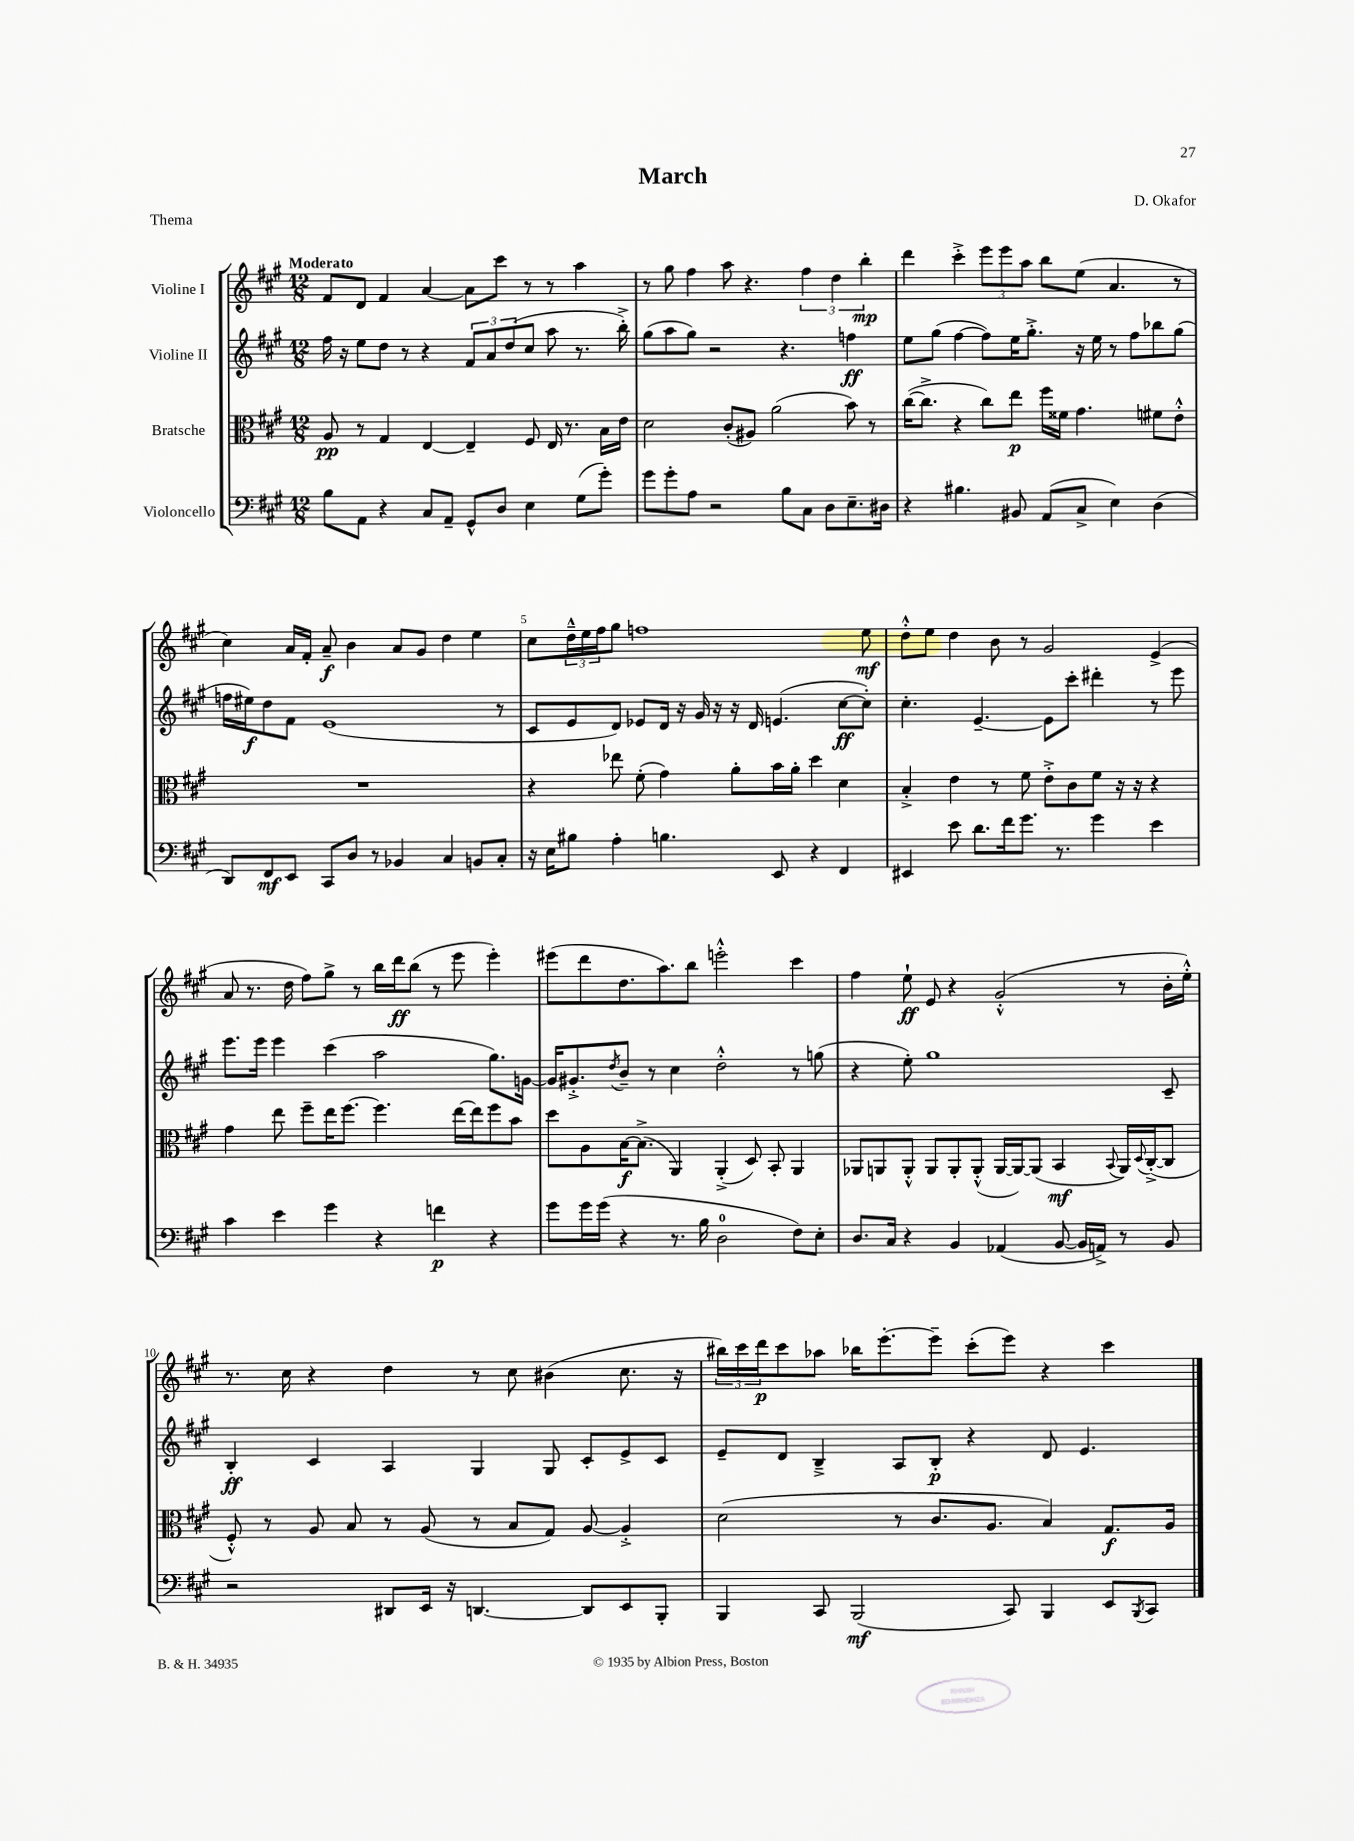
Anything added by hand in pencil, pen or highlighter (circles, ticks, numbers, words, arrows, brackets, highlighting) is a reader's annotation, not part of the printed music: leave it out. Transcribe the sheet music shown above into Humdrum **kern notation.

**kern	**kern	**kern	**kern
*staff4	*staff3	*staff2	*staff1
*clefF4	*clefC3	*clefG2	*clefG2
*k[f#c#g#]	*k[f#c#g#]	*k[f#c#g#]	*k[f#c#g#]
*M12/8	*M12/8	*M12/8	*M12/8
8B	8A	16ff#	8f#
.	.	16r	.
8AA	8r	8ee	8d
4r	4G#	8dd	4f#
.	.	8r	.
8C#	[4E	4r	[4a
8AA~	.	.	.
8GG#^^	4E~]	12f#	8a]
.	.	12a	.
8D	.	.	8ccc#
.	.	(12dd	.
4E	8F#	8cc#	8r
.	16E	8aa	8r
.	8.r	.	.
(8G#	.	8.r	4aa
8g#')	16B	.	.
.	16e	16bb'^)	.
=	=	=	=
8g#	2d	(8gg#	8r
8g#'	.	8aa	8gg#
8A	.	8gg#)	4ff#
2r	.	2r	.
.	(8c#'	.	8aa
.	8A#)	.	4.r
.	(2a	.	.
8B	.	4.r	.
8C#	.	.	6ff#
8D	.	.	.
.	.	.	6dd
8.E~	8b)	4ff	.
.	.	.	6bb'
.	8r	.	.
16D#	.	.	.
=	=	=	=
4r	([16cc#	8ee	4ddd
.	8.cc#^]	.	.
.	.	(8gg#	.
4.B#	4r	[4ff#	4ccc#'^
.	8cc#)	8ff#])	12eee
.	.	.	12eee
8BB#	8ee	16ee	.
.	.	.	12aa
.	.	8.gg#'^	.
(8AA	16ff#	.	8bb
.	16f##	.	.
8C#^	4.g#	16r	(8ee
.	.	16ee	.
4E)	.	8r	4.a
.	.	8ff#	.
(4D	8f#	8bb-	.
.	8e'^^	(8gg#	8r
=	=	=	=
8DD)	1.r	16ff	4cc#)
.	.	16ee#)	.
8FF#	.	8dd	.
8EE	.	8f#	16a
.	.	.	16f#'
8CC#	.	(1e	8a~
8D	.	.	4b
8r	.	.	.
4BB-	.	.	8a
.	.	.	8g#
4C#	.	.	4dd
8BB	.	.	4ee
8C#'	.	8r	.
=	=	=	=
16r	4r	8c#	8cc#
16E	.	.	.
8B#	.	8e	24dd~^^
.	.	.	24ee
.	.	.	24ff#
4A'	8ee-	8d)	8gg#
.	(8f#'	8e-	1ff
4.B	4g#)	16d	.
.	.	16r	.
.	.	16g#	.
.	.	16r	.
.	8a'	16r	.
.	.	16d	.
8EE	16b	(4.e	.
.	16a'	.	.
4r	4dd	.	.
4FF#	4d	[8cc#	.
.	.	8cc#'])	8ee
=	=	=	=
4EE#	4B'^	4.cc#'	8dd'^^
.	.	.	8ee
8e	4e	.	4dd
8.d	.	[4.e~	.
.	8r	.	8b
16f#	.	.	.
8.g#	8f#	.	8r
.	8e'^	8e]	2g#
8.r	.	.	.
.	8c#	8ccc#'	.
4g#	8f#	4ddd#'	.
.	16r	.	.
.	16r	.	.
4e	4r	8r	(4e^
.	.	8eee	.
=	=	=	=
4c#	4g#	8.eee	8a
.	.	.	8.r
.	.	16eee	.
4e	8ee	4eee	.
.	.	.	16dd
.	8ff#~	.	8ff#)
4g#	16ee	(4ccc#	8gg#^
.	[8.ff#	.	.
.	.	.	8r
4r	4.ff#]	2aa	16bb
.	.	.	16ddd
.	.	.	(8bb
4f	.	.	8r
.	[16ee	.	8eee
.	16ee]	.	.
4r	8ff#	8.gg#)	4eee')
.	8b	.	.
.	.	[16g	.
=	=	=	=
8g#	8dd	16g]	(8eee#
.	.	8.g#'^	.
16g#	8A	.	8ddd
(16g#	.	.	.
.	.	8qdd	.
4r	[16B	8b~	8.dd
.	(8.B^]	.	.
.	.	8r	.
.	.	.	8.aa)
8.r	4AA)	4cc#	.
.	.	.	8bb
16B	.	.	.
2D	(4AA'^	2dd'^^	2eee'^^
.	8D)	.	.
.	8BB'	.	.
8F#)	4AA	8r	4ccc#
8E'	.	(8gg	.
=	=	=	=
8.D	8AA-	4r	4ff#
.	8AA	.	.
16C#	.	.	.
4r	8AA'^^	8ee')	8ee`
.	8AA	1gg#	8e
4BB	8AA'	.	4r
.	(8AA'^^	.	.
(4AA-	[16AA	.	(2g#'^^
.	16AA_)	.	.
.	(8AA]	.	.
[8BB	4BB	.	.
16BB]	.	.	.
16AA^)	.	.	.
.	8qqBB	.	.
8r	16AA)	.	8r
.	8qqD	.	.
.	([16C#'^	.	.
8BB	8C#]	8c#~	16b'
.	.	.	16ee'^^)
=	=	=	=
2r	8F#'^^)	4B'	8.r
.	8r	.	.
.	.	.	16cc#
.	8A	4c#	4r
.	8B	.	.
8DD#	8r	4A	4dd
16EE	(8A	.	.
16r	.	.	.
[4.DD	8r	4G#	8r
.	8B	.	8cc#
.	8G#)	8G#	(4b#
8DD]	[8A	8c#'	.
8EE	4A'^]	8e^	8.cc#
8BBB'	.	8c#	.
.	.	.	16r
=	=	=	=
4BBB	(2d	8e~	24bb#)
.	.	.	24ccc#
.	.	.	24ddd
.	.	8d	8ccc#
8CC#	.	4B~^	8aa-
(2BBB	.	.	16bb-
.	.	.	[8.eee'
.	8r	8A	.
.	8.c#	8B'	8eee~]
.	.	4r	(8ccc#'
.	8.A	.	.
8CC#)	.	.	8eee)
4BBB	4B)	8d	4r
.	.	4.e	.
8EE	8.G#	.	4ccc#
8qBBB	.	.	.
8CC#	.	.	.
.	16A	.	.
==	==	==	==
*-	*-	*-	*-
